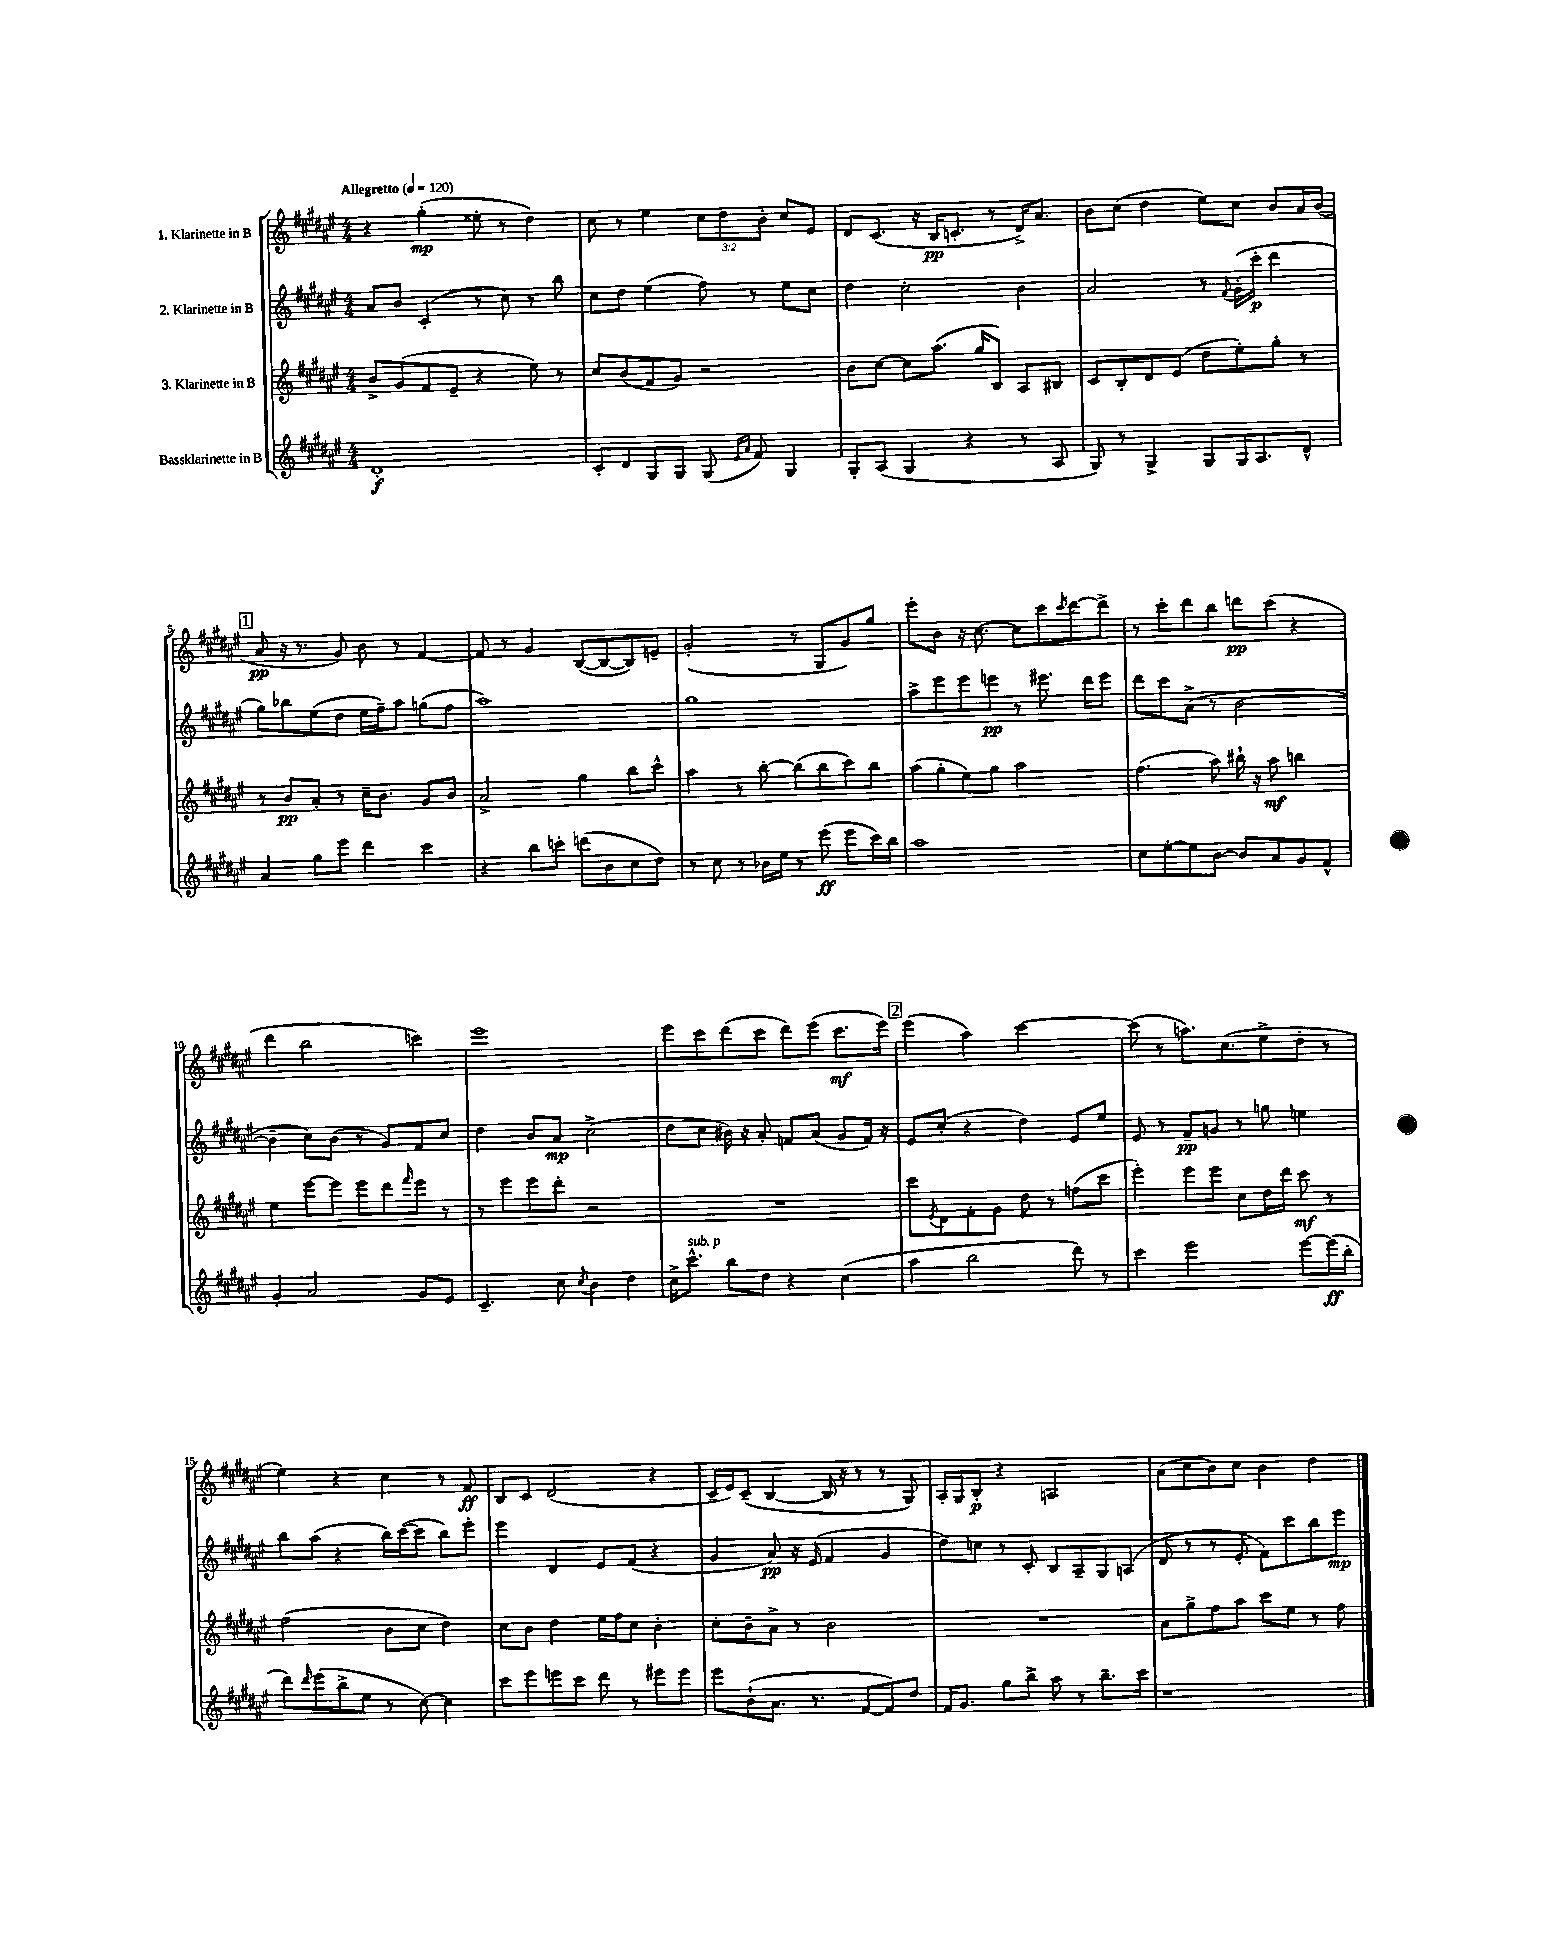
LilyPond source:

<<
\new StaffGroup <<
\new Staff = "s0" \with { instrumentName = "1. Klarinette in B" } {
    \clef treble \key fis \major \numericTimeSignature \time 4/4 \override Staff.TupletNumber.text = #tuplet-number::calc-fraction-text \tempo "Allegretto" 4 = 120
    r4 gis''4-.\mp( eisis''8-. r8 dis''4) |
    cis''8 r8 eis''4 \tuplet 3/2 { cis''8 dis''8 b'8-. } cis''8 eis'8 |
    dis'8 cis'8.( r16 b16\pp c'8.-. r8 dis'16->) ais'8. |
    b'8 cis''8( dis''4 eis''8) cis''8 b'8 ais'16 b'16( |
    \mark \markup { \box "1" } ais'8\pp r16 r8. gis'8) b'8 r8 fis'4~ |
    fis'8 r8 gis'4 b8~( b8~ b8) e'8-- |
    gis'2-.( r8 gis8 gis'8) gis''8 |
    eis'''8-. b'8 r16 cis''8.~ cis''8 cis'''8 \acciaccatura { cis'''8 } dis'''8~ dis'''8-> |
    r8 cis'''8-. dis'''8 b''8 d'''8\pp cis'''8( r4 |
    dis'''4 b''2 c'''4) |
    eis'''1 |
    eis'''8 cis'''8 dis'''8( cis'''8 dis'''8) eis'''8( cis'''8.\mf eis'''16) |
    \mark \markup { \box "2" } eis'''4( ais''4) cis'''2~ |
    cis'''8( r8 a''8.) cis''8.( eis''8-> dis''8-. r8 |
    eis''4) r4 cis''4 r8 fis'8\ff |
    b8 cis'8 dis'2( r4 |
    cis'16-- eis'16) cis'8--( b4~ b16 r16 r8 r8 gis8) |
    ais16-. gis16 b8-.\p r4 a2 |
    ais'8( cis''8 b'8) cis''8 b'4 dis''4 \bar "|." |
}
\new Staff = "s1" \with { instrumentName = "2. Klarinette in B" } {
    \clef treble \key fis \major \numericTimeSignature \time 4/4
    ais'8 b'8 cis'4-.( r8 cis''8) r8 b''8 |
    cis''8 dis''8 eis''4( fis''8) r8 eis''8 cis''8 |
    dis''4 cis''2-. b'4 |
    ais'2 r8 \appoggiatura { fis'8 } gis'16-.( cis'''16-.\p dis'''4 |
    \mark \markup { \box "1" } gis''8) bes''8 eis''8( dis''8 eis''16 fis''16--) ais''8 g''8( fis''8 |
    ais''1) |
    gis''1 |
    ais''8-> eis'''8 eis'''8 e'''8\pp r8 eis'''8. dis'''16 eis'''8 |
    dis'''8 cis'''8 ais'8->( r8 b'2~ |
    b'4-- cis''8) b'8( r8 gis'8) fis'8 cis''8 |
    dis''4 b'8 ais'8\mp cis''2->( |
    dis''8 cis''8 bis'16) r16 ais'8-. f'8 ais'8( gis'8 f'16) r16 |
    \mark \markup { \box "2" } eis'8 cis''8-.( r4 dis''4) eis'8 eis''8 |
    eis'8 r8 fis'8--\pp g'8 r8 g''8 e''4 |
    b''8 ais''8( r4 b''16) cis'''16~( cis'''8 b''8) eis'''8-. |
    eis'''4 dis'4 eis'8 fis'8( r4 |
    gis'4 ais'8\pp) r16 eis'16( fis'4 gis'4 |
    dis''8) c''8 r8 cis'8-. b8 ais8-- gis8 a8( |
    dis'8 r8 r8 eis'8-. fis'8) cis'''8 b''8 eis'''8\mp \bar "|." |
}
\new Staff = "s2" \with { instrumentName = "3. Klarinette in B" } {
    \clef treble \key fis \major \numericTimeSignature \time 4/4
    b'8-> gis'8( fis'8 eis'8-- r4 eis''8) r8 |
    cis''8 b'8( fis'8 gis'8) r2 |
    b'8 cis''8~ cis''8 ais''8.( gis''16 b8) ais8 bis8 |
    cis'8 b8-. dis'8 eis'8( dis''8 eis''8-.) gis''8-. r8 |
    \mark \markup { \box "1" } r8 b'8\pp ais'8-. r8 cis''16-- b'8. gis'8 b'8 |
    ais'2-> gis''4 b''8 cis'''8-^ |
    ais''4 r8 b''8~-. b''8( b''8 cis'''8) b''8 |
    ais''8( gis''8-. eis''8) gis''8 ais''2 |
    fis''4.( ais''8) bis''16-! r16 ais''8\mf b''4 |
    eis''4 eis'''8~ eis'''8 eis'''8 dis'''8 \grace { fis'''16 } eis'''8 r8 |
    r8 eis'''8 eis'''8 dis'''8-. r2 |
    R1 |
    \mark \markup { \box "2" } cis'''8 \acciaccatura { eis'8 } dis'8 fis'8-. gis'8 dis''8 r8 f''8( cis'''8 |
    eis'''4-.) eis'''8 eis'''8 cis''8 dis''16 dis'''16 cis'''8\mf r8 |
    fis''2( b'8 cis''8 dis''4) |
    cis''8 b'8 dis''4 eis''16 fis''16 cis''8 b'4-. |
    cis''8-. b'8-- ais'8-> r8 b'2 |
    R1 |
    ais'8 gis''8-> fis''8 ais''8 cis'''8 eis''8 r8 fis''8 \bar "|." |
}
\new Staff = "s3" \with { instrumentName = "Bassklarinette in B" } {
    \clef treble \key fis \major \numericTimeSignature \time 4/4
    dis'1-.\f |
    cis'8-. dis'8 gis8 gis8 gis8( \grace { eis'16 ais'16 } fis'8) gis4 |
    gis8-. ais8( gis4 r4 r8 ais8 |
    gis8) r8 gis4-> gis8 gis16 ais8. dis'8-^ |
    \mark \markup { \box "1" } ais'4 gis''8 eis'''8 dis'''4 cis'''4 |
    r4 b''8 c'''8-. d'''8( b'8 cis''8 dis''8) |
    r8 cis''8 r8 bes'16 eis''16 r8 eis'''8\ff( eis'''8 cis'''16) b''16 |
    ais''1 |
    cis''8 eis''8~-. eis''8 b'8~ b'8 ais'8 gis'8 fis'8-^ |
    gis'4-. ais'2 gis'8 eis'8 |
    cis'4.-- cis''8 \acciaccatura { cis''8 } b'4 dis''4 |
    cis''16-> cis'''8.-^^\markup { \italic "sub. p" } b''8 dis''8 r4 cis''4( |
    \mark \markup { \box "2" } ais''4 b''2 dis'''8) r8 |
    cis'''4 eis'''2 eis'''8~ eis'''16\ff( b''16-. |
    dis'''8) \grace { dis'''16 } eis'''8( b''8-> eis''8 r8 cis''8~) cis''4 |
    cis'''8 eis'''8 e'''8 cis'''8 dis'''8 r8 eis'''8 eis'''8 |
    eis'''8 b'8-!( ais'8. r8. fis'8~ fis'8) dis''8 |
    fis'16 gis'8. gis''8 b''8-> ais''8 r8 b''8.-- cis'''16 |
    r1 \bar "|." |
}
>>
>>
